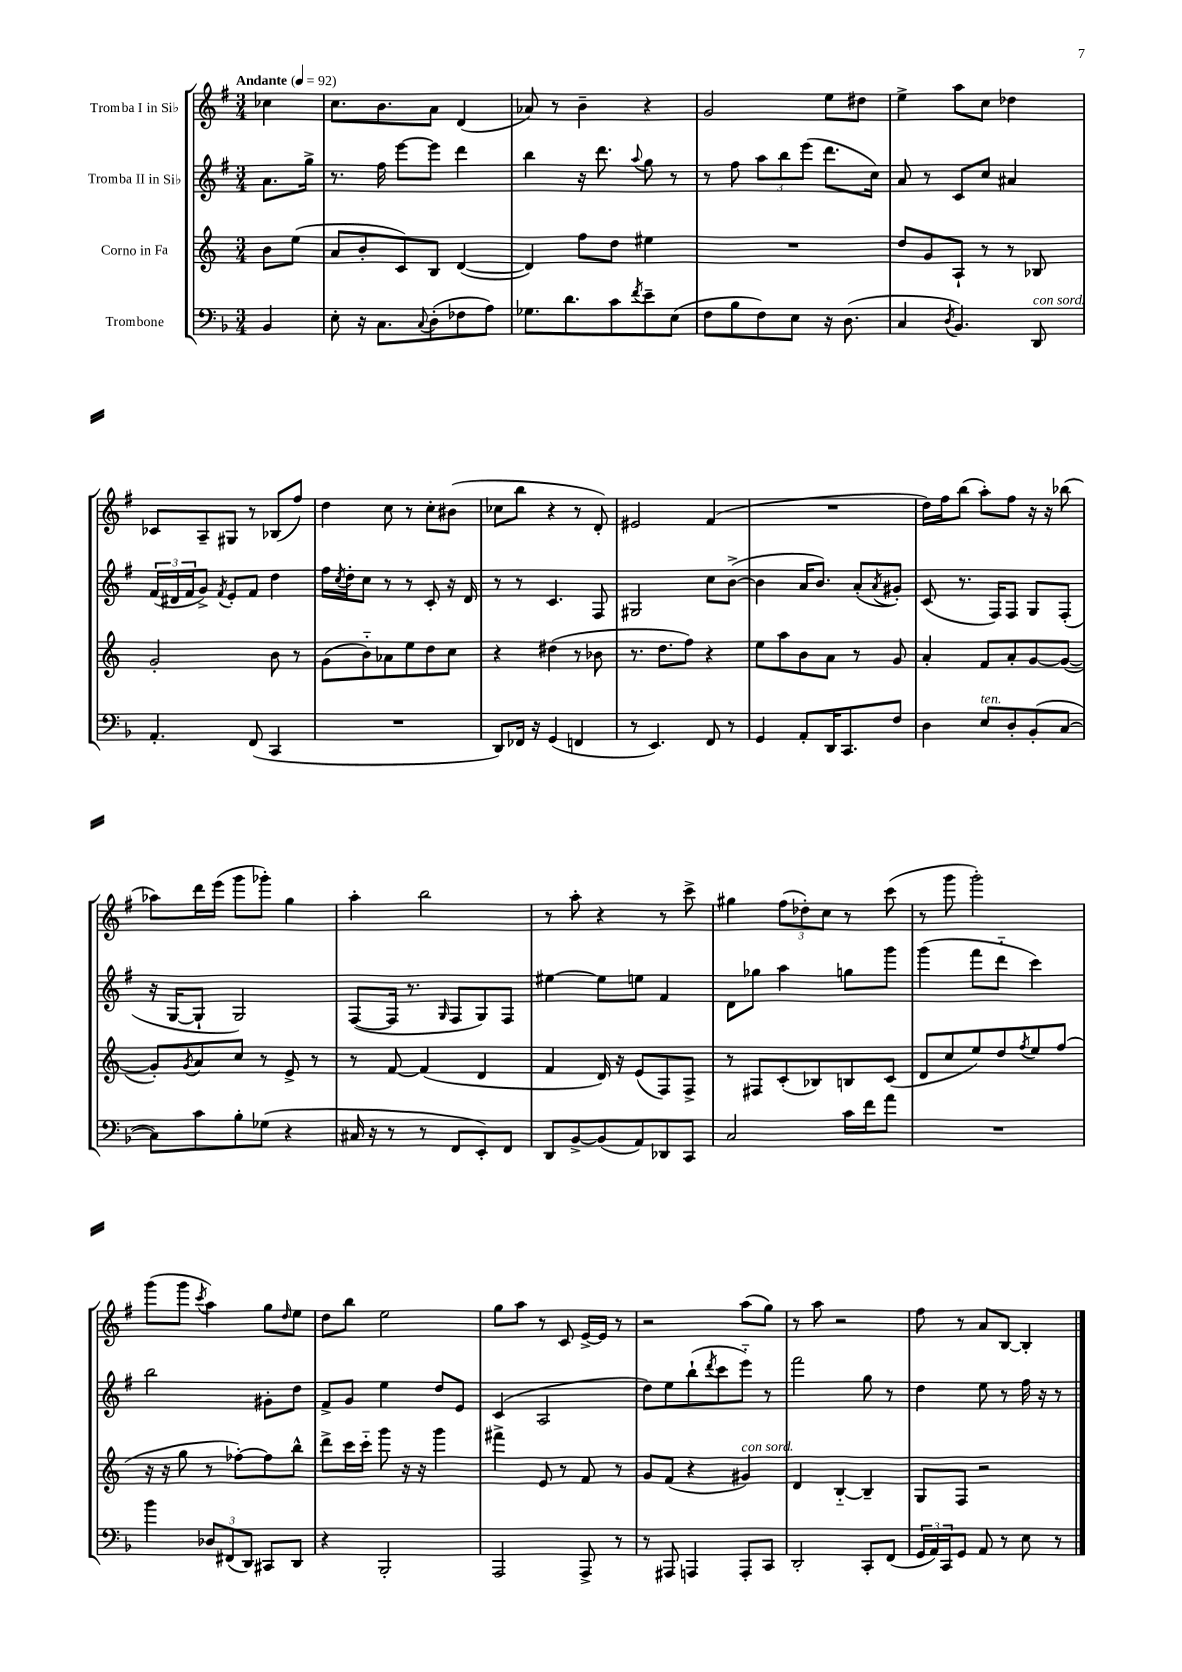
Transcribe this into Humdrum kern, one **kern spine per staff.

**kern	**kern	**kern	**kern
*part4	*part3	*part2	*part1
*staff4	*staff3	*staff2	*staff1
*I"Trombone	*I"Corno in Fa	*I"Tromba II in Si♭	*I"Tromba I in Si♭
*clefF4	*clefG2	*clefG2	*clefG2
*k[b-]	*k[]	*k[f#]	*k[f#]
*M3/4	*M3/4	*M3/4	*M3/4
*MM92	*MM92	*MM92	*MM92
=	=	=	=
!	!	!	!LO:TX:a:B:t=Andante
4BB-/	8b\L	8.a\L	4cc-X\
.	(8ee\J	.	.
.	.	16gg^\Jk	.
=1	=1	=1	=1
8E'\	8a/L	8.r	8.cc\L
16r	8b'/	.	.
8.C\L	.	16ff#\	8.b\
.	8c/)	[8eee\L	.
8qqC/	.	.	.
(8D'\	8B/J	8eee\J]	8a\J
8F-X\	([4d/	4ddd\	(4d/
8A\J)	.	.	.
=2	=2	=2	=2
8.G-X\L	4d/])	4bb\	8a-X/)
.	.	.	8r
8.d\	.	.	.
.	8ff\L	16r	4b~\
.	.	8.ddd\	.
8c\	8dd\J	.	.
8qf/	.	8qqaa/	.
8e~\	4ee#X\	8gg\	4r
(8E\J	.	8r	.
=3	=3	=3	=3
8F\L	2.r	8r	2g/
8B-\	.	8ff#\	.
8F\)	.	12aa\L	.
.	.	12bb\	.
8E\J	.	.	.
.	.	(12eee\J	.
16r	.	8.ddd\L	8ee\L
(8.D\	.	.	.
.	.	.	8dd#X\J
.	.	16cc\Jk)	.
=4	=4	=4	=4
4C/	8dd/L	8a/	4ee^\
.	8g/	8r	.
8qD/	.	.	.
4.BB-/)	8A`/J	8c/L	8aa\L
.	8r	8cc/J	8cc\J
.	8r	4a#X/	4dd-X\
!LO:TX:a:i:t=con sord.	!	!	!
8DD/	8B-X/	.	.
!!LO:LB:g=z
=5	=5	=5	=5
4.AA'/	2g'/	(24f#/LL	8c-X/L
.	.	24d#X/	.
.	.	24f#/J	.
.	.	8g^/J)	8A~/
.	.	8qf#/	.
.	.	8e'/L	8G#X/J
(8FF/	.	8f#/J	8r
4CC/	8b\	4dd\	(8B-X/L
.	8r	.	8ff#/J)
=6	=6	=6	=6
2.r	(8g\L	16ff#\LL	4dd\
.	.	8qcc/	.
.	.	16dd'\J	.
.	8b\)	8cc\J	.
.	8a-X\	8r	8cc\
.	8ee\	8r	8r
.	8dd\	8c'/	8cc'\L
.	8cc\J	16r	(8b#X\J
.	.	16d/	.
=7	=7	=7	=7
8DD/L)	4r	8r	8cc-X\L
16FF-X/Jk	.	8r	8bb\J
16r	.	.	.
(4GG/	(4dd#X\	4.c/	4r
4FFn/	8r	.	8r
.	8b-X\	8F#/	8d'/)
=8	=8	=8	=8
8r	8.r	2G#X/	2e#X/
4.EE/)	.	.	.
.	8.dd\L	.	.
.	8ff\J)	.	.
8FF/	4r	8cc\L	(4f#/
8r	.	([8b^\J	.
=9	=9	=9	=9
4GG/	8ee\L	4b\]	2.r
.	8aa\	.	.
8AA'/L	8b\	16a/KL	.
.	.	8.b/J)	.
16DD/K	8a\J	.	.
8.CC/	.	.	.
.	8r	(8a'/L	.
.	.	8qa/	.
8F/J	8g/	8g#X'/J)	.
=10	=10	=10	=10
4D\	4a'/	(8c/	16dd\LL)
.	.	.	16ff#\J
.	.	8.r	(8bb\J
!LO:TX:a:i:t=ten.	!	!	!
8E/L	8f/L	.	8aa'\L)
.	.	16F#/KL)	.
8D'/	8a'/	8F#/J	8ff#\J
(8BB-'/	[8g/	8G/L	16r
.	.	.	16r
[8C/J	(8g/J_	(8F#'/J	(8bb-X\
!!LO:LB:g=z
=11	=11	=11	=11
8C\L])	8g'/L])	16r	8aa-X\L)
.	.	[16G/KL	.
.	8qg/	.	.
8c\	8a/	8G`/J]	16ddd\L
.	.	.	(16eee\JJ
8B-'\	8cc/J	2G/)	8ggg\L
(8G-X\J	8r	.	8ggg-X'\J)
4r	8e^/	.	4gg\
.	8r	.	.
=12	=12	=12	=12
16C#X/	8r	([8F#/L	4aa'\
16r	.	.	.
8r	[8f/	16F#/Jk]	.
.	.	8.r	.
8r	(4f/]	.	2bb\
.	.	16qqG/	.
8FF/L	.	8F#/L	.
8EE'/)	4d/	8G/)	.
8FF/J	.	8F#/J	.
=13	=13	=13	=13
8DD/L	4f/	[4ee#X\	8r
[8BB-^/	.	.	8aa'\
(8BB-/]	16d/)	8ee#\L]	4r
.	16r	.	.
8AA/)	(8e/L	8een\J	.
8DD-X/	8F/)	4f#/	8r
8CC/J	8F^/J	.	8ccc^\
=14	=14	=14	=14
2C/	8r	8d\L	4gg#X\
.	8F#X/L	8gg-X\J	.
.	(8c'/	4aa\	(12ff#\L
.	.	.	12dd-X'\)
.	8B-X/)	.	.
.	.	.	12cc\J
16c\LL	8Bn/	8ggn\L	8r
16f\J	.	.	.
8a\J	(8c/J	8ggg\J	(8ccc\
=15	=15	=15	=15
2.r	8d/L	(4ggg\	8r
.	8cc/	.	8ggg\
.	8ee/)	8fff#\L	2ggg'\)
.	8dd/	8ddd\J	.
.	8qff/	.	.
.	8ee/	4ccc\)	.
.	(8ff/J	.	.
!!LO:LB:g=z
=16	=16	=16	=16
4b-\	16r	2bb\	(8ggg\L
.	16r	.	.
.	8gg\	.	8ggg\J
.	.	.	8qccc/
12D-X/L	8r	.	4aa\)
(12FF#X/	.	.	.
.	[8ff-X'\L)	.	.
12DD/J)	.	.	.
8CC#X/L	8ff-\]	8g#X'\L	8gg\L
.	.	.	16qqdd/
8DD/J	8bb^^\J	8dd\J	8ee\J
=17	=17	=17	=17
4r	8ddd^\L	8f#^/L	8dd\L
.	16ccc\L	8g/J	8bb\J
.	16ccc\JJ	.	.
2BBB-'/	8ggg\	4ee\	2ee\
.	16r	.	.
.	16r	.	.
.	4ggg\	8dd/L	.
.	.	8e/J	.
=18	=18	=18	=18
2AAA/	4fff#X^\	(4c/	8gg\L
.	.	.	8aa\J
.	8e/	2A/	8r
.	8r	.	8c/
8AAA^/	8f/	.	[16e^/LL
.	.	.	16e/JJ]
8r	8r	.	8r
=19	=19	=19	=19
8r	8g/L	8dd\L)	2r
8AAA#X/	(8f/J	8ee\	.
4AAAn/	4r	(8bb`\	.
.	.	8qddd/	.
.	.	8ccc\	.
!	!LO:TX:a:i:t=con sord.	!	!
8AAA'/L	4g#X/)	8eee\J)	(8aa\L
8CC/J	.	8r	8gg\J)
=20	=20	=20	=20
2DD'/	4d/	2fff#\	8r
.	.	.	8aa\
.	[4B/	.	2r
8CC'/L	4B~/]	8gg\	.
(8FF/J	.	8r	.
=21	=21	=21	=21
24GG/LL	8G/L	4dd\	8ff#\
24AA/)	.	.	.
24CC/J	.	.	.
8GG/J	8F/J	.	8r
8AA/	2r	8ee\	8a/L
8r	.	8r	[8B/J
8E\	.	16ff#\	4B'/]
.	.	16r	.
8r	.	8r	.
==	==	==	==
*-	*-	*-	*-
